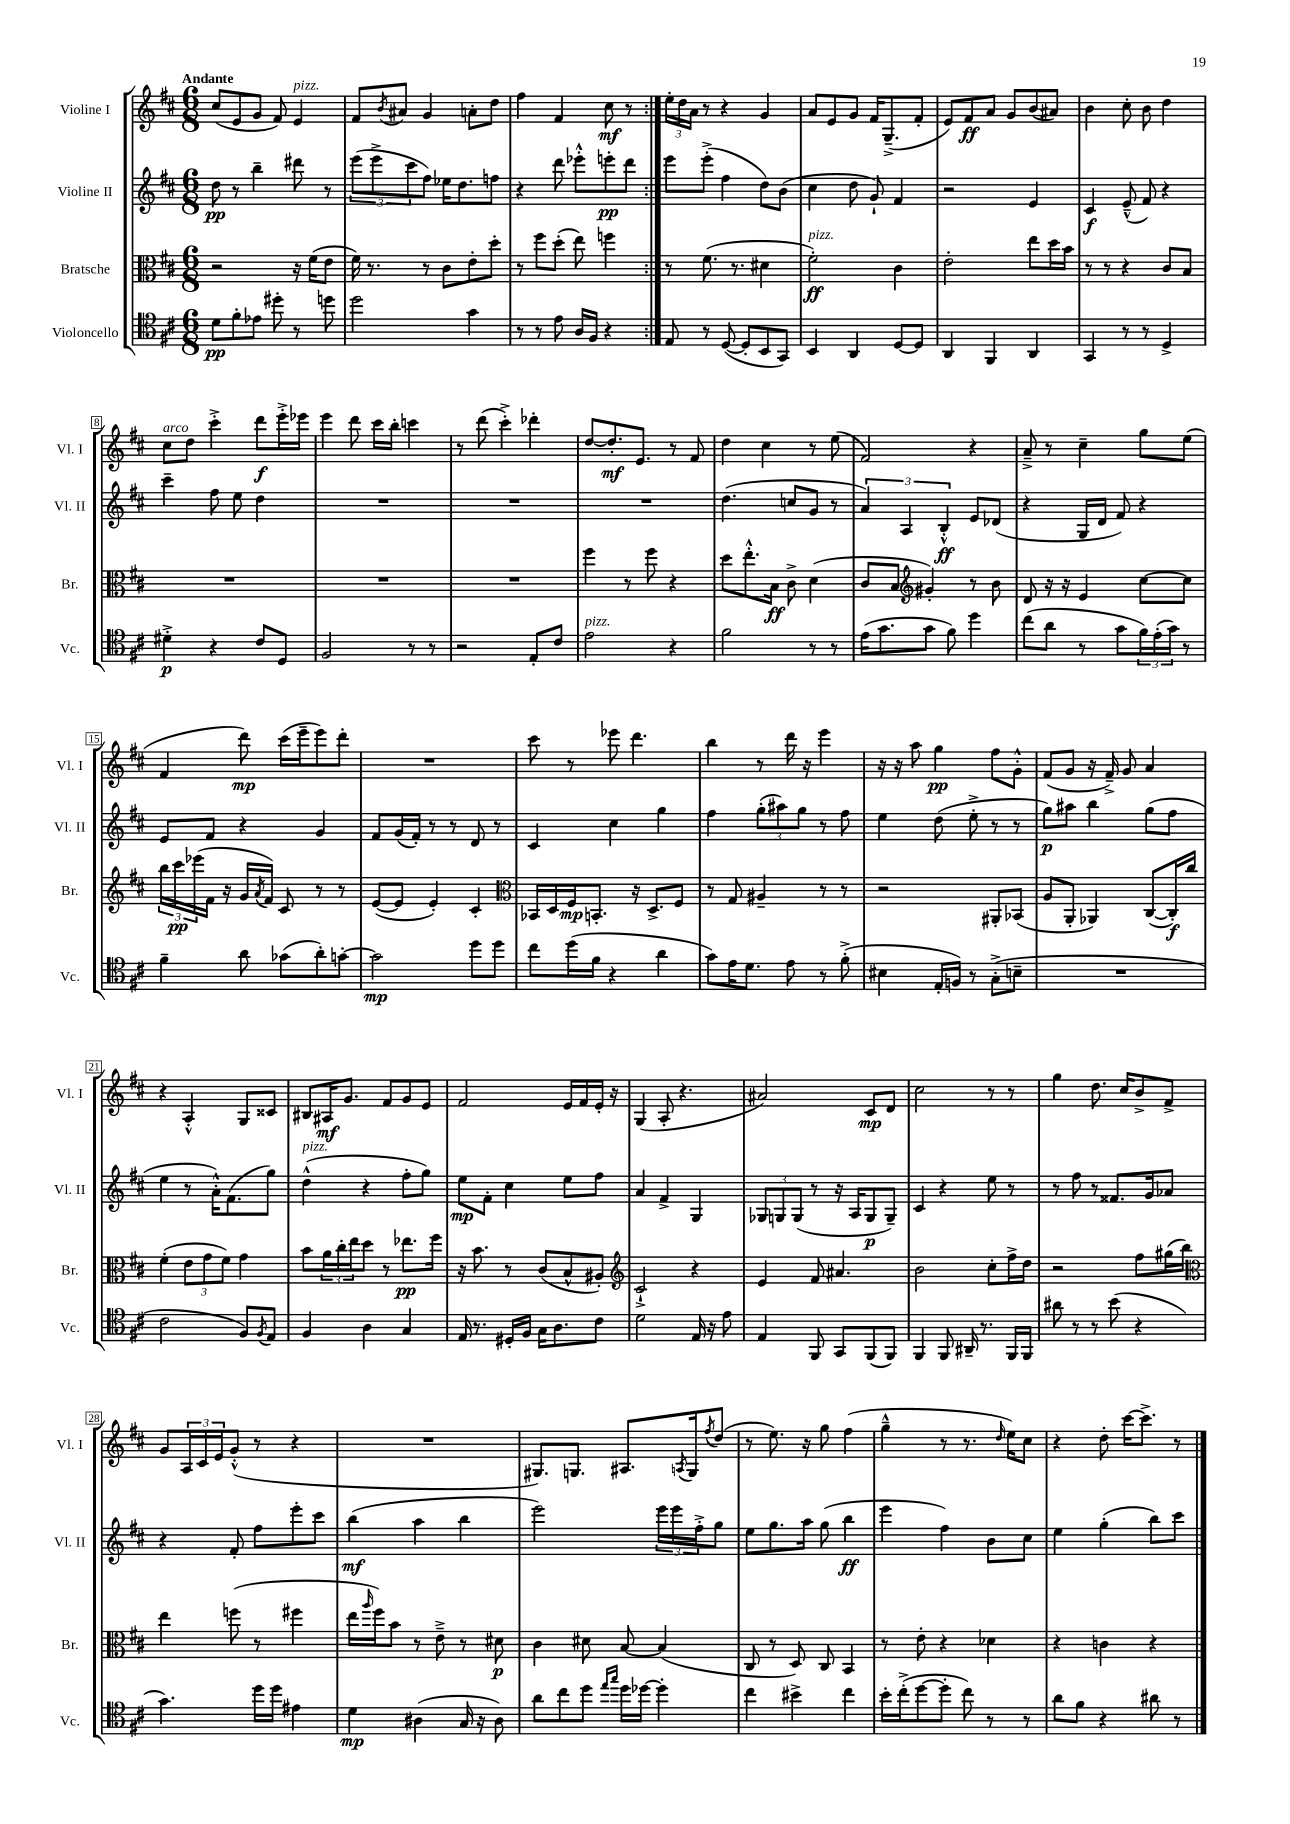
<<
\new StaffGroup <<
\new Staff = "s0" \with { instrumentName = "Violine I" shortInstrumentName = "Vl. I" } {
    \clef treble \key d \major \numericTimeSignature \time 6/8 \tempo "Andante"
    \repeat volta 2 { cis''8( e'8 g'8 fis'8) e'4^\markup { \italic "pizz." } |
    fis'8 \acciaccatura { b'8 } ais'8 g'4 a'8-. d''8 |
    fis''4 fis'4 cis''8\mf r8 | }
    \tuplet 3/2 { e''16-. d''16 a'16 } r8 r4 g'4 |
    a'8 e'8 g'8 fis'16 g8.--->( fis'8-. |
    e'8) fis'8\ff a'8 g'8 b'8( ais'8) |
    b'4 cis''8-. b'8 d''4 |
    cis''8^\markup { \italic "arco" } d''8 cis'''4-.-> d'''8\f e'''16-.-> ees'''16 |
    e'''4 d'''8 cis'''16 b''16-. c'''4 |
    r8 d'''8( cis'''4-.->) des'''4-. |
    d''8~ d''8.-.\mf e'8. r8 fis'8 |
    d''4 cis''4 r8 e''8( |
    fis'2) r4 |
    a'8---> r8 cis''4-- g''8 e''8( |
    fis'4 d'''8\mp) cis'''16( e'''16-- e'''8) d'''8-. |
    R2. |
    cis'''8 r8 ees'''8 d'''4. |
    b''4 r8 d'''16 r16 e'''4 |
    r16 r16 a''8 g''4\pp fis''8 g'8-.-^ |
    fis'8( g'8 r16 fis'16--->) g'8 a'4 |
    r4 a4-.-^ g8 cisis'8 |
    bis8 ais16\mf g'8. fis'8 g'8 e'8 |
    fis'2 e'16 fis'16 e'16-. r16 |
    g4( a8-. r4. |
    ais'2) cis'8\mp d'8 |
    cis''2 r8 r8 |
    g''4 d''8. cis''16 b'8-> fis'8-> |
    g'8 \tuplet 3/2 { a16 cis'16 e'16 } g'8-.-^( r8 r4 |
    R2. |
    gis8.) g8. ais8. \acciaccatura { a8 } g16 \acciaccatura { fis''8 } d''8( |
    r8 e''8.) r16 g''8 fis''4( |
    g''4---^ r8 r8. \grace { d''16 } e''16) cis''8 |
    r4 d''8-. cis'''16~ cis'''8.-> r8 \bar "|." |
}
\new Staff = "s1" \with { instrumentName = "Violine II" shortInstrumentName = "Vl. II" } {
    \clef treble \key d \major \numericTimeSignature \time 6/8
    \repeat volta 2 { d''8\pp r8 b''4-- dis'''8 r8 |
    \tuplet 3/2 { e'''8( e'''8-> cis'''8 } fis''8) ees''16 d''8. f''8 |
    r4 d'''8 ees'''8-.-^ e'''8-.\pp d'''8 | }
    e'''8 e'''8-.->( fis''4 d''8) b'8( |
    cis''4 d''8 g'8-!) fis'4 |
    r2 e'4 |
    cis'4\f e'8---^( fis'8) r4 |
    cis'''4-- fis''8 e''8 d''4 |
    R2. |
    R2. |
    R2. |
    d''4.( c''8 g'8 r8 |
    \tuplet 3/2 { a'4) a4 b4-.-^\ff } e'8 des'8( |
    r4 g16 d'16 fis'8) r4 |
    e'8 fis'8 r4 g'4 |
    fis'8 g'16( fis'16-.) r8 r8 d'8 r8 |
    cis'4 cis''4 g''4 |
    fis''4 \tuplet 3/2 { g''8-.( ais''8) g''8 } r8 fis''8 |
    e''4 d''8( e''8-.-> r8 r8 |
    g''8\p) ais''8 b''4 g''8( fis''8 |
    e''4 r8 a'16-.-^) fis'8.( g''8) |
    d''4-^^\markup { \italic "pizz." }( r4 fis''8-. g''8) |
    e''8\mp fis'8-. cis''4 e''8 fis''8 |
    a'4 fis'4-> g4 |
    \tuplet 3/2 { ges8 g8 g8( } r8 r16 a16 g8\p g8--) |
    cis'4 r4 e''8 r8 |
    r8 fis''8 r8 fisis'8. g'16 aes'8 |
    r4 fis'8-. fis''8 e'''8-. cis'''8 |
    b''4\mf( a''4 b''4 |
    e'''2) \tuplet 3/2 { e'''16 e'''16 fis''16-.-> } g''8 |
    e''8 g''8. a''16 g''8( b''4\ff |
    e'''4 fis''4) b'8 cis''8 |
    e''4 g''4-.( b''8) cis'''8 \bar "|." |
}
\new Staff = "s2" \with { instrumentName = "Bratsche" shortInstrumentName = "Br." } {
    \clef alto \key d \major \numericTimeSignature \time 6/8
    \repeat volta 2 { r2 r16 fis'16( e'8 |
    fis'16) r8. r8 cis'8 e'8-. d''8-. |
    r8 fis''8 d''8-.( e''8) f''4 | }
    r8 fis'8.( r8. dis'4 |
    fis'2-.\ff^\markup { \italic "pizz." }) cis'4 |
    e'2-. e''8 d''16 b'16 |
    r8 r8 r4 cis'8 b8 |
    R2. |
    R2. |
    R2. |
    fis''4 r8 fis''8 r4 |
    d''8 e''8.-.-^ b16\ff cis'8-> d'4( |
    cis'8 b8 \clef treble gis'4-.) r8 b'8 |
    d'8 r16 r16 e'4 cis''8~ cis''8 |
    \tuplet 3/2 { b''16 cis'''16\pp ees'''16( } fis'16 r16 g'16 \acciaccatura { a'8 } fis'16) cis'8 r8 r8 |
    e'8~( e'8 e'4-.) cis'4-. |
    \clef alto bes,16 d16 fis16\mp b,8.-. r16 d8.-> fis8 |
    r8 g8 ais4-- r8 r8 |
    r2 ais,8-. bes,8( |
    a8 a,8-. aes,4) cis8~( cis16-.\f) cis''16 |
    fis'4-.( \tuplet 3/2 { e'8 g'8 fis'8) } g'4 |
    b'8 \tuplet 3/2 { a'16 cis''16-. e''16 } d''8 r8 ees''8.\pp fis''16 |
    r16 b'8. r8 cis'8( b8-^ ais8-.) |
    \clef treble cis'2-!-> r4 |
    e'4 fis'8 ais'4. |
    b'2 cis''8-. fis''16-> d''16 |
    r2 fis''8 gis''16( b''16) |
    \clef alto e''4 f''8( r8 fis''4 |
    e''16 \grace { a''16 } fis''16) b'8 r8 e'8---> r8 dis'8\p |
    cis'4 dis'8 b8~ b4( |
    cis8 r8 d8) cis8 b,4 |
    r8 e'8-. r4 des'4 |
    r4 c'4 r4 \bar "|." |
}
\new Staff = "s3" \with { instrumentName = "Violoncello" shortInstrumentName = "Vc." } {
    \clef tenor \key d \major \numericTimeSignature \time 6/8
    \repeat volta 2 { d'8\pp fis'8-. ees'8 dis''8-. r8 d''8 |
    d''2 g'4 |
    r8 r8 e'8 a16 fis16 r4 | }
    e8 r8 d8~( d8-. b,8 g,8) |
    b,4 a,4 d8~ d8 |
    a,4 fis,4 a,4 |
    g,4 r8 r8 d4-> |
    dis'4-.->\p r4 cis'8 d8 |
    fis2 r8 r8 |
    r2 e8-. cis'8 |
    e'2^\markup { \italic "pizz." } r4 |
    fis'2 r8 r8 |
    e'16( g'8. g'8 fis'8) d''4 |
    cis''8( a'8 r8 g'8 \tuplet 3/2 { fis'16) e'16-.( g'16) } r8 |
    fis'4-- a'8 ges'8( a'8-.) g'8~-. |
    g'2\mp d''8 d''8 |
    cis''8 d''16( fis'16 r4 a'4 |
    g'8) e'16 d'8. e'8 r8 fis'8-.->( |
    bis4 e16-. f16) r8 g8-.->( b8-- |
    R2. |
    cis'2 fis8) \acciaccatura { fis8 } e8 |
    fis4 a4 g4 |
    e16 r8. dis16-. fis16 g16 a8. cis'8 |
    d'2 e16 r16 e'8 |
    e4 fis,8 g,8 fis,8( fis,8) |
    fis,4 fis,8 ais,16-- r8. fis,16 fis,16 |
    ais'8 r8 r8 b'8( r4 |
    g'4.) d''16 d''16 eis'4 |
    d'4\mp ais4( g16 r16 ais8) |
    a'8 cis''8 d''8 \grace { e''16 g''16 } d''16 des''16~ des''4-. |
    cis''4 bis'4-> cis''4 |
    b'16-. cis''16-.->( d''8~ d''8-. cis''8) r8 r8 |
    a'8 fis'8 r4 ais'8 r8 \bar "|." |
}
>>
>>
\layout { \context { \Score \override BarNumber.stencil = #(make-stencil-boxer 0.1 0.3 ly:text-interface::print) } }
